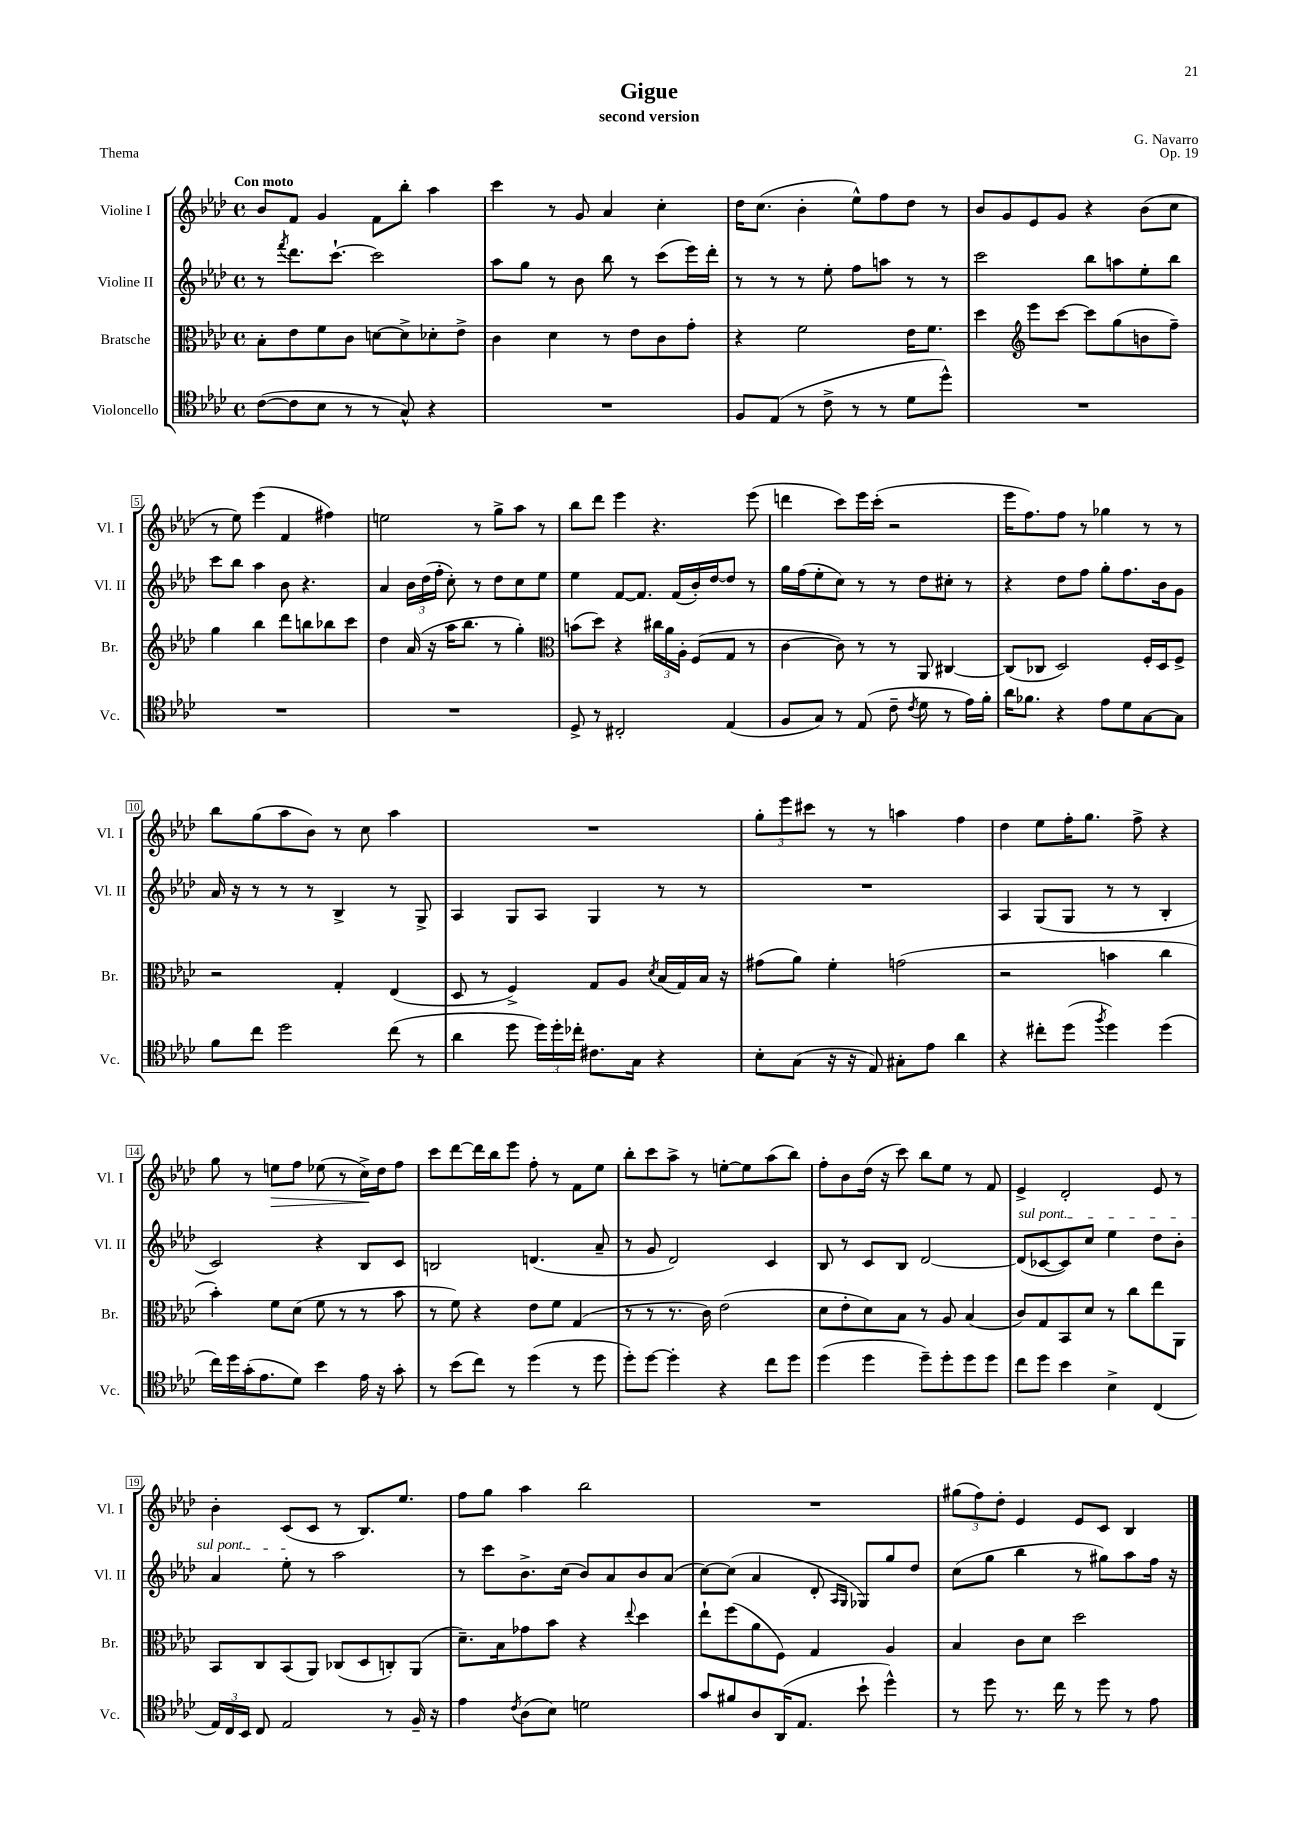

**kern	**kern	**kern	**kern
*staff4	*staff3	*staff2	*staff1
*clefC4	*clefC3	*clefG2	*clefG2
*k[b-e-a-d-]	*k[b-e-a-d-]	*k[b-e-a-d-]	*k[b-e-a-d-]
*M4/4	*M4/4	*M4/4	*M4/4
*met(c)	*met(c)	*met(c)	*met(c)
([8c\L	8B-'\L	8r	8b-/L
.	.	8qfff/	.
8c\]	8e-\	8.ddd-\L	8f/J
8B-\J	8f\	.	4g/
.	.	[8.ccc`\J	.
8r	8c\J	.	.
8r	[8d\L	2ccc\]	8f\L
8G^^/)	8d^\]	.	8bb-'\J
4r	8d-'\	.	4aa-\
.	8e-^\J	.	.
=	=	=	=
1r	4c\	8aa-\L	4ccc\
.	.	8gg\J	.
.	4d-\	8r	8r
.	.	8b-\	8g/
.	8r	8bb-\	4a-/
.	8e-\L	8r	.
.	8c\	(8ccc\L	4cc'\
.	8g'\J	16eee-\L)	.
.	.	16ddd-'\JJ	.
=	=	=	=
8F/L	4r	8r	16dd-\LK
.	.	.	(8.cc\J
(8E-/J	.	8r	.
8r	2f\	8r	4b-'\
8c^\	.	8ee-'\	.
8r	.	8ff\L	8ee-^^\L)
8r	.	8aa\J	8ff\
8d-\L	16e-\LK	8r	8dd-\J
.	8.f\J	.	.
8dd-^^\J)	.	8r	8r
=	=	=	=
1r	4dd-\	2ccc\	8b-/L
.	.	.	8g/
*	*clefG2	*	*
.	8eee-\L	.	8e-/
.	[8ccc\J	.	8g/J
.	8ccc\]L	8bb-\L	4r
.	(8gg\	8aa\	.
.	8b\	8ee-'\	(8b-\L
.	8ff~\J)	8bb-\J	8cc\J
=	=	=	=
1r	4gg\	8ccc\L	8r
.	.	8bb-\J	8ee-\)
.	4bb-\	4aa-\	(4eee-\
.	8ddd-\L	8b-\	4f/
.	8bb\	4.r	.
.	8bb-\	.	4ff#\)
.	8ccc\J	.	.
=	=	=	=
1r	4dd-\	4a-/	2ee\
.	(16a-/	24b-\LL	.
.	.	(24dd-\	.
.	16r	.	.
.	.	24ff'\JJ	.
.	16aa-\LK	8cc'\)	.
.	8.bb-\J	.	.
.	.	8r	8r
.	8r	8dd-\L	8gg^\L
.	4gg'\)	8cc\	8aa-\J
.	.	8ee-\J	8r
=	=	=	=
*	*clefC3	*	*
8D-^/	(8b\L	4ee-\	8bb-\L
8r	8dd-\J)	.	8ddd-\J
2C#'/	4r	[8f/L	4eee-\
.	.	8.f/]J	.
.	24cc#\LL	.	4.r
.	24a-\	.	.
.	.	(16f/LL	.
.	24A-'\JJ	.	.
.	(8F/L	16b-'/)	.
.	.	[16dd-/J	.
(4E-/	8G/J	8dd-/]J	.
.	8r	8r	(8eee-\
=	=	=	=
8F/L	[4c\	16gg\LL	4ddd\
.	.	(16ff\J	.
8G/J)	.	8ee-'\	.
8r	8c\])	8cc\J)	8ccc\L)
(8E-/	8r	8r	16eee-\L
.	.	.	(16ccc'\JJ
8c~\	8r	8r	2r
8qc/	.	.	.
8d-\	8AA-/	8dd-\L	.
8r	[4C#/	8cc#'\J	.
16e-\LL)	.	8r	.
16f'\JJ	.	.	.
=	=	=	=
16a-\LK	(8C#/]L	4r	16eee-\LK
8.f-\J	.	.	8.ff\)
.	8C-/J	.	.
4r	2D-/)	8dd-\L	8ff\J
.	.	8ff\J	8r
8e-\L	.	8gg'\L	4gg-\
8d-\	.	8.ff\	.
[8G\	16F'/LL	.	8r
.	16D-/J	16b-\k	.
8G\]J	8F^/J	8g\J	8r
=	=	=	=
8f\L	2r	16a-/	8bb-\L
.	.	16r	.
8cc\J	.	8r	(8gg\
2dd-\	.	8r	8aa-\
.	.	8r	8b-\J)
.	4G'/	4B-^/	8r
.	.	.	8cc\
(8cc\	(4E-/	8r	4aa-\
8r	.	8G^/	.
=	=	=	=
4a-\	8D-/	4A-/	1r
.	8r	.	.
8dd-\	4F^/)	8G/L	.
24dd-\LL)	.	8A-/J	.
24dd-'\	.	.	.
24cc-'\JJ	.	.	.
8.c#\L	8G/L	4G/	.
.	8A-/J	.	.
16G\Jk	.	.	.
.	8qd-/	.	.
4r	(16B-/LL	8r	.
.	16G/)	.	.
.	16B-/JJ	8r	.
.	16r	.	.
=	=	=	=
8B-'\L	(8g#\L	1r	12gg'\L
.	.	.	12eee-\
(8G\J	8a-\J)	.	.
.	.	.	12ccc#\J
16r	4f'\	.	8r
16r	.	.	.
8E-/)	.	.	8r
8G#'\L	(2g\	.	4aa\
8e-\J	.	.	.
4a-\	.	.	4ff\
=	=	=	=
4r	2r	4A-/	4dd-\
8cc#'\L	.	(8G/L	8ee-\L
(8dd-\J	.	8G/J	16ff'\K
.	.	.	8.gg\J
8qff/	.	.	.
4dd-\)	4b\	8r	.
.	.	8r	8ff^\
(4dd-\	4cc\	4B-'/	4r
=	=	=	=
16cc\LL)	4b-'\)	2c/)	8gg\
16dd-\	.	.	.
(16g'\J	.	.	8r
8.e-\	.	.	.
.	8f\L	.	8ee\L
8d-\J)	(8d-\J	.	8ff\J
4b-\	8f\	4r	(8ee-\
.	8r	.	8r
16e-\	8r	8B-/L	16cc^\LL)
16r	.	.	16dd-\J
8g'\	8b-\	8c/J	8ff\J
=	=	=	=
8r	8r	2B/	8ccc\L
(8b-\L	8f\)	.	[8ddd-\
8cc\J)	4r	.	16ddd-\]L
.	.	.	16bb-\J
8r	.	.	8eee-\J
(4dd-\	8e-\L	(4.d/	8ff'\
.	8f\J	.	8r
8r	(4G/	.	8f\L
8dd-\	.	8a-~/	8ee-\J
=	=	=	=
8dd-'\L)	8r	8r	8bb-'\L
[8dd-\J	8r	8g/	8ccc\
4dd-'\]	8.r	2d-/)	8aa-^\J
.	.	.	8r
.	16c\)	.	.
4r	(2e-\	.	[8ee'\L
.	.	.	8ee\]
8cc\L	.	4c/	(8aa-\
8dd-\J	.	.	8bb-\J)
=	=	=	=
(4dd-\	8d-\L	8B-/	8ff'\L
.	8e-'\	8r	8b-\
4dd-\	8d-\)	8c/L	(16dd-\Jk
.	.	.	16r
.	8B-\J	8B-/J	8ccc\)
8dd-~\L)	8r	[2d-/	8bb-\L
8dd-'\	8A-/	.	8ee-\J
8dd-\	(4B-/	.	8r
8dd-\J	.	.	8f/
=	=	=	=
8cc\L	8c/L)	(8d-/]L	4e-^/
8dd-\J	8G/	[8c-/	.
4b-\	8BB-/	8c-/])	2d-'/
.	8d-/J	8cc/J	.
4B-^\	8r	4ee-\	.
.	8cc\L	.	.
(4C/	8ee-\	8dd-\L	8e-/
.	8AA-\J	8b-'\J	8r
=	=	=	=
24E-/LL)	8BB-/L	4a-/	4b-'\
24C/	.	.	.
24BB-/JJ	.	.	.
8C/	8C/	.	.
2E-/	(8BB-/	8ee-'\	(8c/L
.	8AA-/J)	8r	8c/J
.	(8C-/L	2aa-\	8r
.	8D-/	.	8.B-/L)
8r	8C'/)	.	.
.	.	.	8.ee-/J
16F~/	(8AA-/J	.	.
16r	.	.	.
=	=	=	=
4e-\	8.d-~\L)	8r	8ff\L
.	.	8ccc\L	8gg\J
.	16B-\k	.	.
8qc/	.	.	.
(8A-\L	8g-\	8.b-^\	4aa-\
8B-\J)	8b-\J	.	.
.	.	(16cc\Jk	.
2d\	4r	8b-/L)	2bb-\
.	.	8a-/	.
.	8qqee-/	.	.
.	4dd-\	8b-/	.
.	.	(8a-/J	.
=	=	=	=
8g/L	8ee-`\L	[8cc\L)	1r
8f#/	(8ff\	(8cc\]J	.
8A-/	8a-\	4a-/	.
(16AA-/K	8F\J)	.	.
8.E-/J	.	.	.
.	4G/	8d-'/	.
.	.	16qqA-/LL	.
.	.	16qqG/JJ	.
8b-`\	.	8G-/L)	.
4dd-^^\)	4A-/	8gg/	.
.	.	8dd-/J	.
=	=	=	=
8r	4B-/	(8cc\L	(12gg#\L
.	.	.	12ff\)
8dd-\	.	8gg\J	.
.	.	.	12dd-'\J
8.r	8c\L	4bb-\	4e-/
.	8d-\J	.	.
16cc\	.	.	.
8r	2dd-\	8r	8e-/L
8dd-\	.	8gg#\L)	8c/J
8r	.	8aa-\	4B-/
8e-\	.	16ff\Jk	.
.	.	16r	.
==	==	==	==
*-	*-	*-	*-
